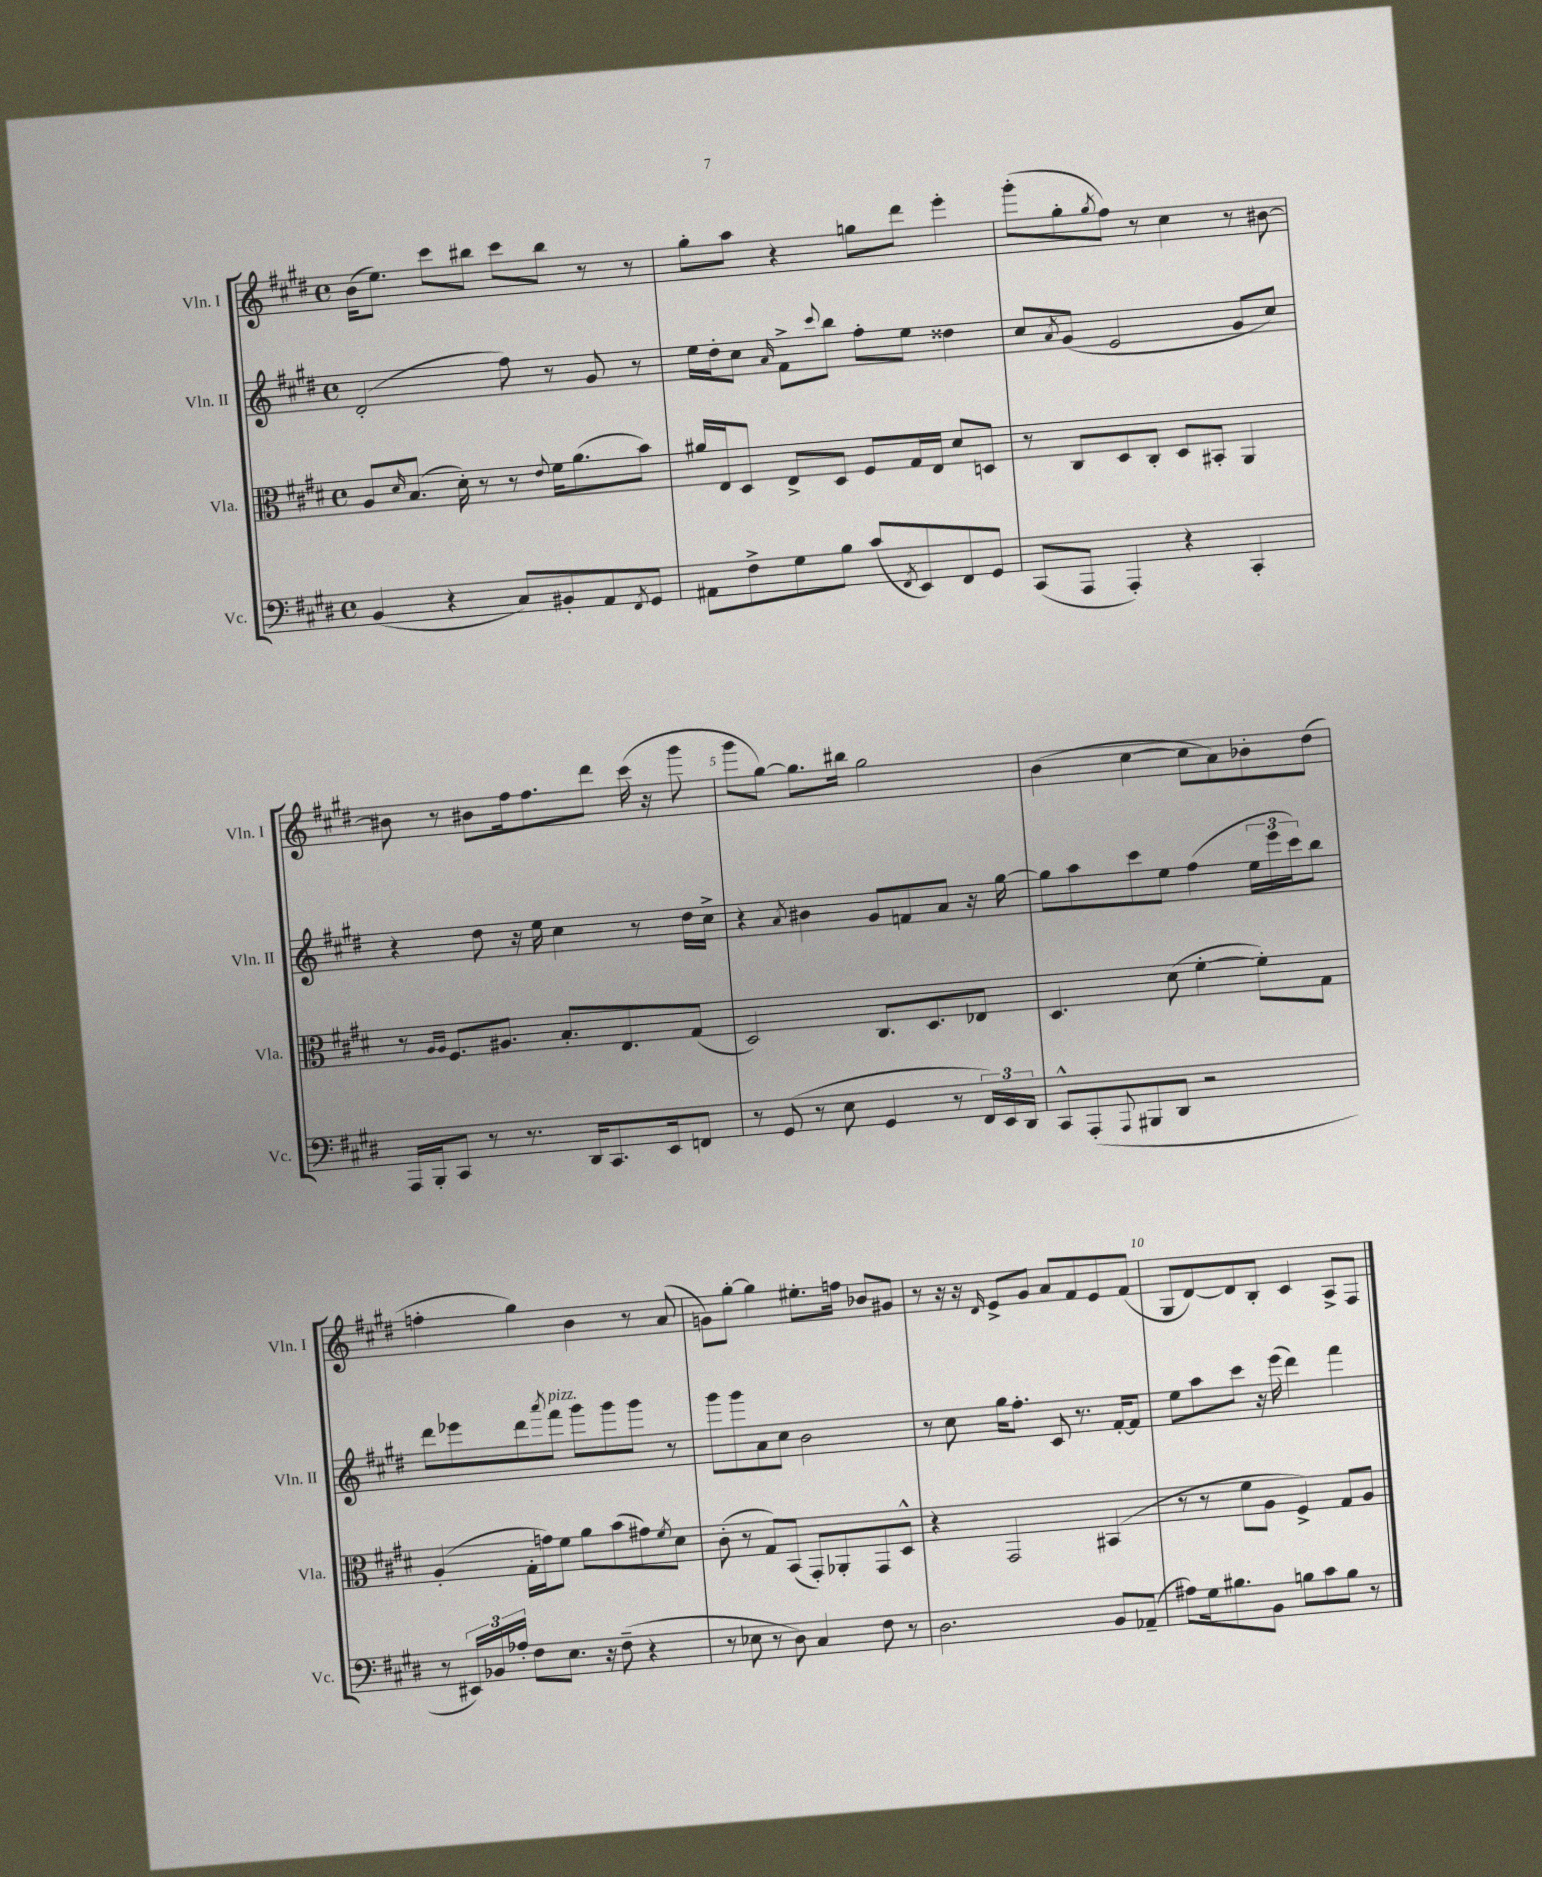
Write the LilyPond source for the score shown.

<<
\new StaffGroup <<
\new Staff = "s0" \with { instrumentName = "Vln. I" shortInstrumentName = "Vln. I" } {
    \clef treble \key e \major \defaultTimeSignature \time 4/4
    b'16( e''8.) cis'''8 bis''8 cis'''8 bis''8 r8 r8 |
    gis''8-. a''8 r4 g''8 dis'''8 e'''4-. |
    gis'''8-.( gis''8-. \acciaccatura { gis''8 } fis''8) r8 cis''4 r8 bis'8~ |
    bis'8 r8 bis'8 fis''16 fis''8. dis'''8 cis'''16( r16 gis'''8 |
    gis'''8 gis''8~) gis''8. bis''16 gis''2 |
    b'4( cis''4~ cis''8 a'8) bes'8-. dis''8( |
    f''4-. gis''4) b'4 r8 a'8( |
    g'8) gis''8~-. gis''4 eis''8.-. f''16 bes'8 gis'8 |
    r8 r16 r16 \grace { dis'16 } e'8-> gis'8 a'8 fis'8 e'8 fis'8( |
    gis8 dis'8~) dis'8 b8-. cis'4 a8-> fis8 \bar "|." |
}
\new Staff = "s1" \with { instrumentName = "Vln. II" shortInstrumentName = "Vln. II" } {
    \clef treble \key e \major \defaultTimeSignature \time 4/4
    dis'2-.( fis''8) r8 gis'8 r8 |
    e''16 dis''16-. cis''8 \grace { a'16 } fis'8-> \appoggiatura { cis'''8 } b''8 fis''8-. e''8 disis''4 |
    cis''8 \acciaccatura { a'8 } gis'8( e'2 gis'8 cis''8) |
    r4 dis''8 r16 e''16 cis''4 r8 dis''16 cis''16-> |
    r4 \acciaccatura { a'8 } bis'4 gis'8 f'8 a'8 r16 gis''16~ |
    gis''8 a''8 cis'''8 e''8 fis''4( \tuplet 3/2 { e''16 e'''16 cis'''16) } b''8 |
    dis'''8 ees'''8 dis'''8 \acciaccatura { a'''8 } fis'''8^\markup { \italic "pizz." } gis'''8 gis'''8 gis'''8 r8 |
    gis'''8 gis'''8 a'8 cis''8 b'2 |
    r8 cis''8 gis''16 fis''8.-. cis'8 r8. fis'16~-. fis'8 |
    e''8 a''8 cis'''8 r16 e'''16( dis'''4) fis'''4 \bar "|." |
}
\new Staff = "s2" \with { instrumentName = "Vla." shortInstrumentName = "Vla." } {
    \clef alto \key e \major \defaultTimeSignature \time 4/4
    a8 \grace { dis'16 } b8.( dis'16-.) r8 r8 \appoggiatura { e'8 } fis'16 a'8.( b'8) |
    ais'16 e16 dis8 e8-> dis8 fis8 gis16 e16 dis'8 d8 |
    r8 cis8 dis8 cis8-. dis8 bis,8-. a,4 |
    r8 \grace { a16 a16 } fis8. ais8. b8.-. e8. gis8( |
    dis2) cis8. dis8. ees8 |
    dis4. dis'8( fis'4~-. fis'8-.) gis8 |
    a4-.( gis16-. g'16) fis'8 a'8 b'8( gis'8) \acciaccatura { fis'8 } dis'8 |
    cis'8-.( r8 gis8) b,8( gis,8-.) aes,8-. gis,8 dis8-^ |
    r4 gis,2 bis,4( |
    r8 r8 fis'8 a8 fis4->) gis8 a8 \bar "|." |
}
\new Staff = "s3" \with { instrumentName = "Vc." shortInstrumentName = "Vc." } {
    \clef bass \key e \major \defaultTimeSignature \time 4/4
    b,4( r4 cis8) bis,8-. a,8 \acciaccatura { fis,8 } gis,8 |
    ais,8 fis8-> gis8 b8 cis'8( \acciaccatura { fis,8 } e,8) fis,8 gis,8 |
    cis,8( a,,8 a,,4-.) r4 cis,4-. |
    a,,16 b,,16-. cis,8 r8 r8. dis,16 cis,8. e,16 f,8 |
    r8 gis,8( r8 e8 gis,4 r8 \tuplet 3/2 { fis,16) e,16 dis,16 } |
    cis,8-^ a,,8-.( \appoggiatura { a,,8 } bis,,8 dis,8 r2 |
    r8 \tuplet 3/2 { eis,16) bes,16 aes16-. } fis8 e8. r16 fis8--( r4 |
    r8 ees8 r8 dis8) cis4 fis8 r8 |
    dis2. b,8 aes,8--( |
    ais8) gis16 bis8. b,8 b8 cis'8 b8 r8 \bar "|." |
}
>>
>>
\layout { \context { \Score \override BarNumber.break-visibility = ##(#f #t #t) barNumberVisibility = #(every-nth-bar-number-visible 5) } }
